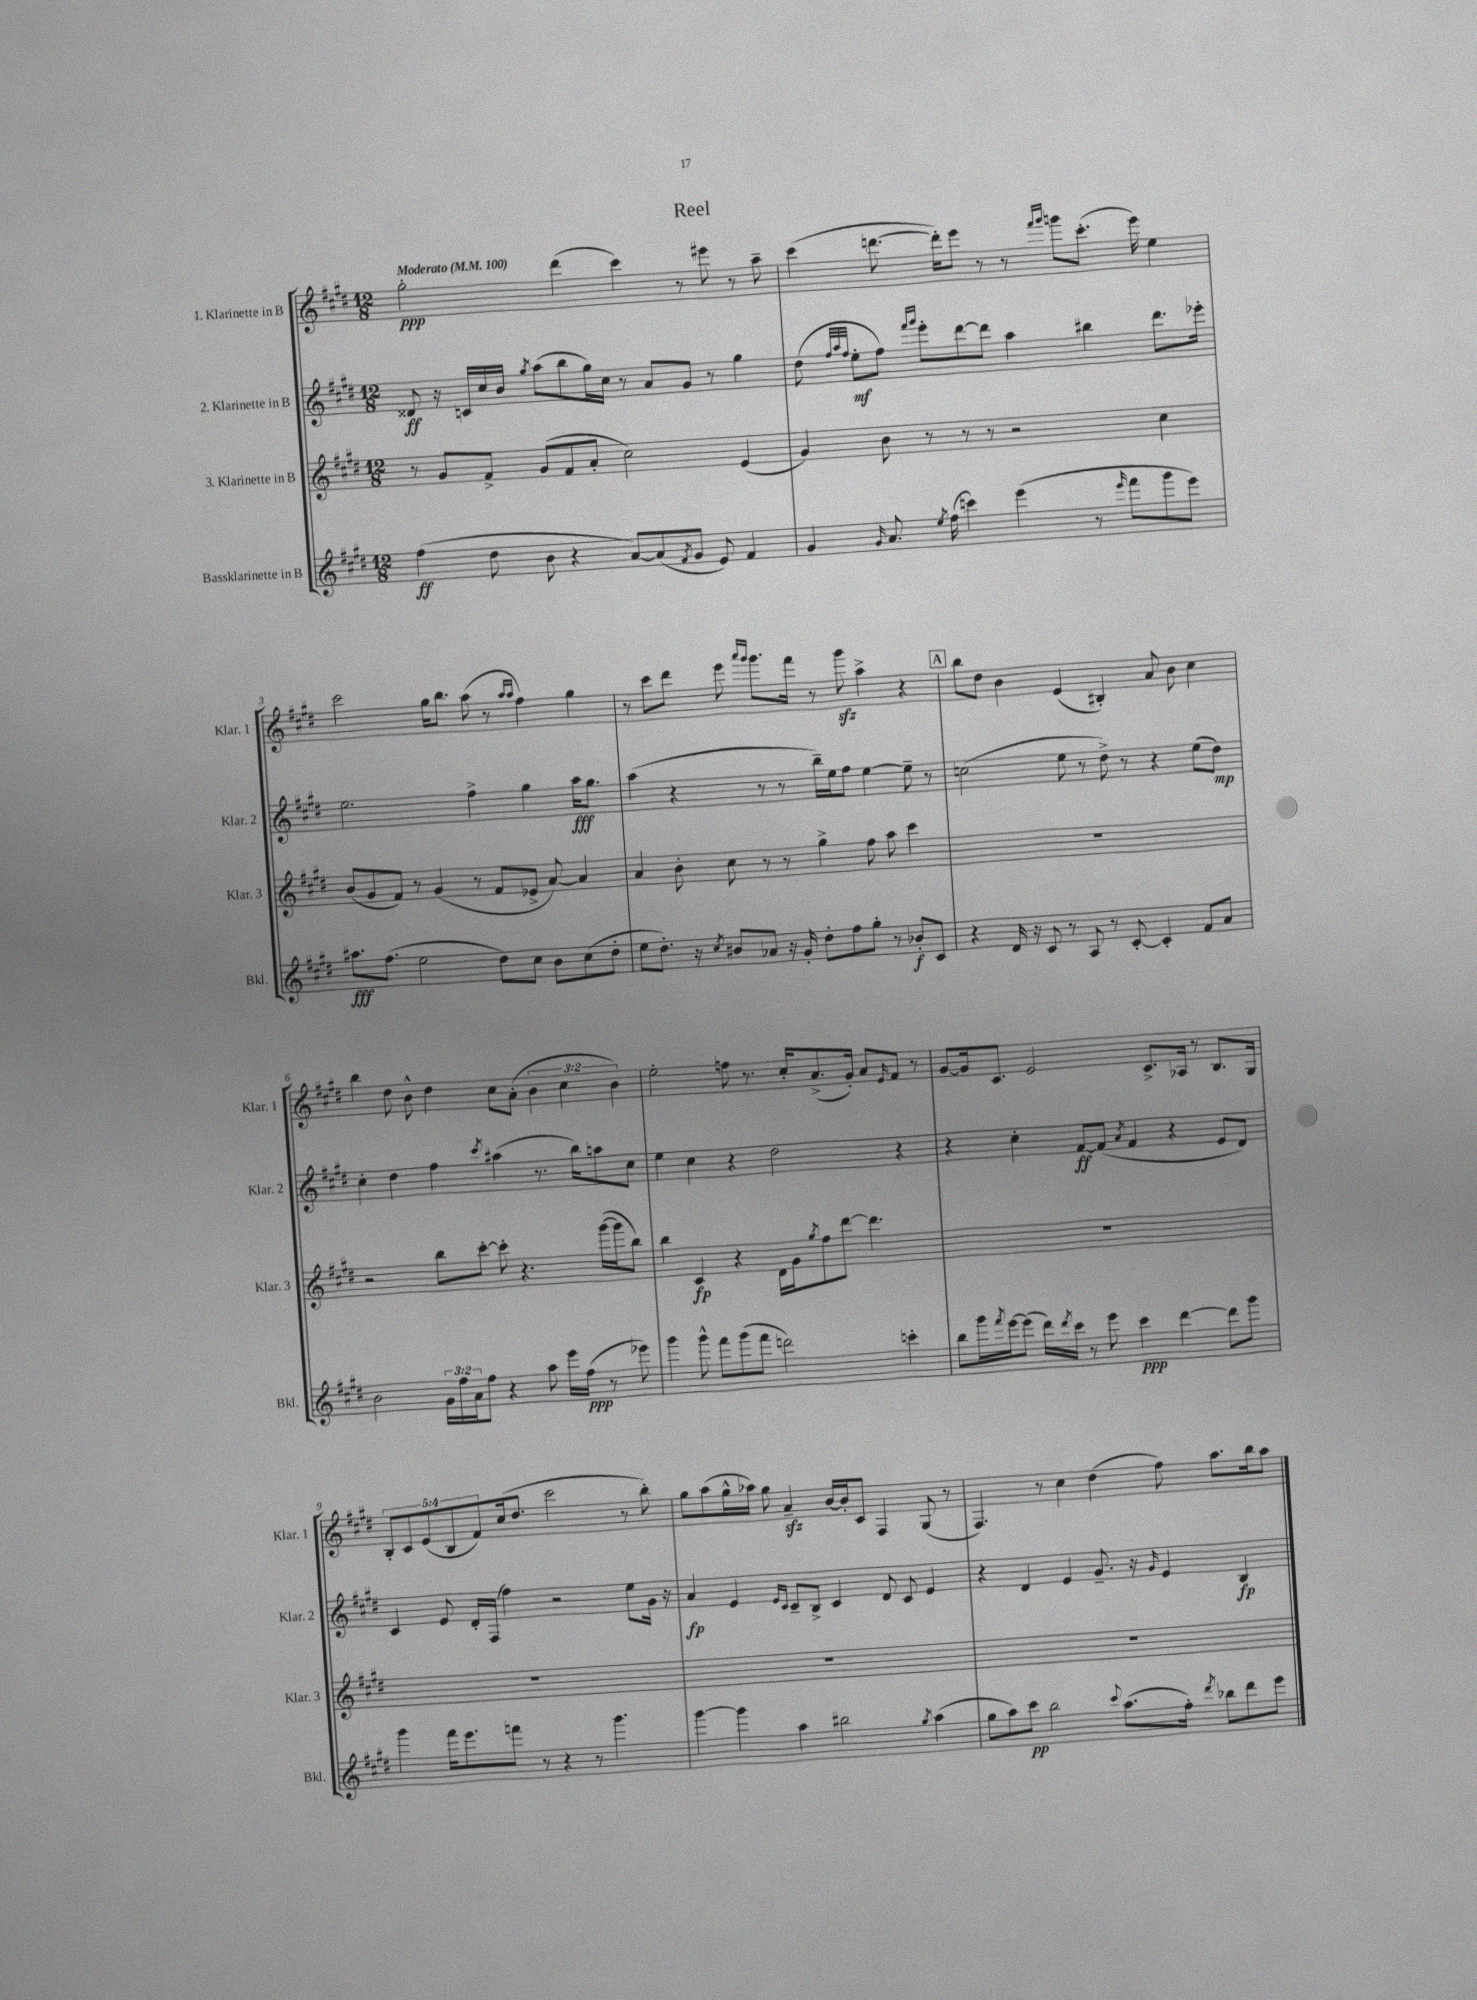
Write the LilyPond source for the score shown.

\header { title = "Reel" }
<<
\new StaffGroup <<
\new Staff = "s0" \with { instrumentName = "1. Klarinette in B" shortInstrumentName = "Klar. 1" } {
    \clef treble \key e \major \numericTimeSignature \time 12/8 \override Staff.TupletNumber.text = #tuplet-number::calc-fraction-text \tempo "Moderato" 4 = 100
    gis''2-.\ppp dis'''4( cis'''4) r8 eis'''8 r8 a''8-- |
    cis'''4( d'''8.~ d'''16-.) e'''8 r8 r8 \grace { fis'''16 gis'''16 } g'''8 cis'''8.-.( e'''16) e''4 |
    cis'''2 gis''16 b''8. a''8( r8 \grace { a''16 a''16 } fis''4) gis''4 |
    r8 cis'''8 dis'''8 e'''8 \grace { a'''16 gis'''16 } gis'''8. fis'''16 r8 gis'''8\sfz a''4-> r4 |
    \mark \markup { \box "A" } b''8 dis''8 b'4 e'4( bis4-.) a'8 b'8 cis''4 |
    b''4 dis''8 b'8-^ dis''4 cis''8 a'8-.( \tuplet 3/2 { b'4 cis''4 b'4) } |
    e''2-. f''8 r8. cis''16-. a'8.->( gis'16-.) a'8 \grace { e'16 } fis'8 r8 |
    gis'8~ gis'16 cis'8. e'2 cis'8.-> aes16 r8 b8. gis16 |
    \tuplet 5/4 { b8-. cis'8 e'8( b8 fis'8) } cis''16( dis''8. cis'''2 r8 b''8-.) |
    gis''8 a''8( gis''16-^ aes''16) gis''8 a'4--\sfz b'16~ b'16-. cis'8 fis4 gis8( r8 |
    fis4.) r8 cis''4 dis''4( fis''8) a''8. b''16 a''8 \bar "|." |
}
\new Staff = "s1" \with { instrumentName = "2. Klarinette in B" shortInstrumentName = "Klar. 2" } {
    \clef treble \key e \major \numericTimeSignature \time 12/8
    disis'8\ff r16 c'16 cis''16 b'16 \acciaccatura { gis''8 } a''8( b''8 gis''16) cis''16 r8 a'8 gis'8 r8 gis''4 |
    dis''8( \grace { fis''32 a''32 fis''32 } e''8-.\mf fis''8) \grace { fis'''16 gis'''16 } e'''8-. dis'''8~ dis'''8 a''4 bis''4 dis'''8. ees'''16-. |
    e''2. fis''4-> gis''4 a''16\fff gis''8. |
    a''4( r4 r8 r8 b''16--) e''16 fis''8 e''4~ e''8-- r8 |
    \mark \markup { \box "A" } c''2( e''8 r8 dis''8->) r8 r4 e''8( dis''8\mp) |
    cis''4-. dis''4 fis''4 \acciaccatura { cis'''8 } ais''4( r8. b''16) a''8 cis''8 |
    e''4 cis''4 r4 dis''2 r4 |
    r4 cis''4-. fis'8~\ff fis'8( \acciaccatura { a'8 } fis'4 r4 e'8 dis'8) |
    cis'4 e'8 dis'16-. fis16( fis''4) r2 e''8 gis'16 r16 |
    a'4\fp e'4 \grace { e'16 cis'16 } cis'8-- b8-> cis'4 dis'8 cis'8 e'4 |
    r4 dis'4 e'4 gis'8.-- r16 \grace { gis'16 } e'4 b4\fp \bar "|." |
}
\new Staff = "s2" \with { instrumentName = "3. Klarinette in B" shortInstrumentName = "Klar. 3" } {
    \clef treble \key e \major \numericTimeSignature \time 12/8
    r8 gis'8 fis'8-> gis'8( fis'8 a'8-. cis''2) e'4( |
    gis'4) b'8 r8 r8 r8 r2 cis''4 |
    b'8( gis'8 fis'8) r8 gis'4( r8 fis'8 ees'8-> a'8~) a'4 |
    a'4 b'8-. cis''8 r8 r8 gis''4-> fis''8 a''8 cis'''4 |
    \mark \markup { \box "A" } R1. |
    r2 b''8 cis'''8~-. cis'''8-. r4. gis'''16~( gis'''16 b''8) |
    b''4 cis'4\fp r4 dis'16 gis'16 \acciaccatura { gis''8 } fis''8 dis'''8~ dis'''4. |
    R1. |
    R1. |
    R1. |
    R1. \bar "|." |
}
\new Staff = "s3" \with { instrumentName = "Bassklarinette in B" shortInstrumentName = "Bkl." } {
    \clef treble \key e \major \numericTimeSignature \time 12/8 \override Staff.TupletNumber.text = #tuplet-number::calc-fraction-text
    fis''4\ff( dis''8 b'8 r4 a'8~) a'8( \acciaccatura { fis'8 } gis'8 e'8) fis'4 |
    gis'4 \grace { gis'16 } a'8. \acciaccatura { e''8 } fis''16( c'''4) e'''4( r8 \grace { e'''16 } fis'''8 gis'''8 e'''8) |
    ais''8.\fff fis''8.( e''2 dis''8) cis''8 b'8 cis''8( dis''8-. |
    e''8 dis''8.-.) r16 \acciaccatura { cis''8 } bis'8 aes'8 r16 gis'16-. dis''8-. fis''8 gis''8-. r8 bes'8-.\f cis'8 |
    \mark \markup { \box "A" } r4 dis'16 r16 cis'8 r8 a8 r8 cis'8~-. cis'4-. fis'8 a'8 |
    b'2 \tuplet 3/2 { gis'16 fis''16 a'16 } fis''8 r4 a''8 e'''16 fis''16\ppp( r8 ees'''8) |
    gis'''4 gis'''8-^ fis'''8 gis'''8( fis'''8 d'''2) c'''4-. |
    b''8 gis'''16 \acciaccatura { fis'''8 } e'''16~ e'''8( dis'''16) \acciaccatura { dis'''8 } cis'''16 r8 e'''8 cis'''4\ppp dis'''4~ dis'''8 gis'''8 |
    gis'''4 fis'''16 e'''8. f'''8 r8 r4 r8 gis'''4. |
    gis'''4~ gis'''4 a''4 bis''2 \acciaccatura { gis''8 } a''4( |
    gis''8 a''8) cis'''8\pp b''2 \appoggiatura { cis'''8 } a''8.( fis''16-.) \acciaccatura { dis'''8 } bes''8 dis'''8 e'''8 \bar "|." |
}
>>
>>
